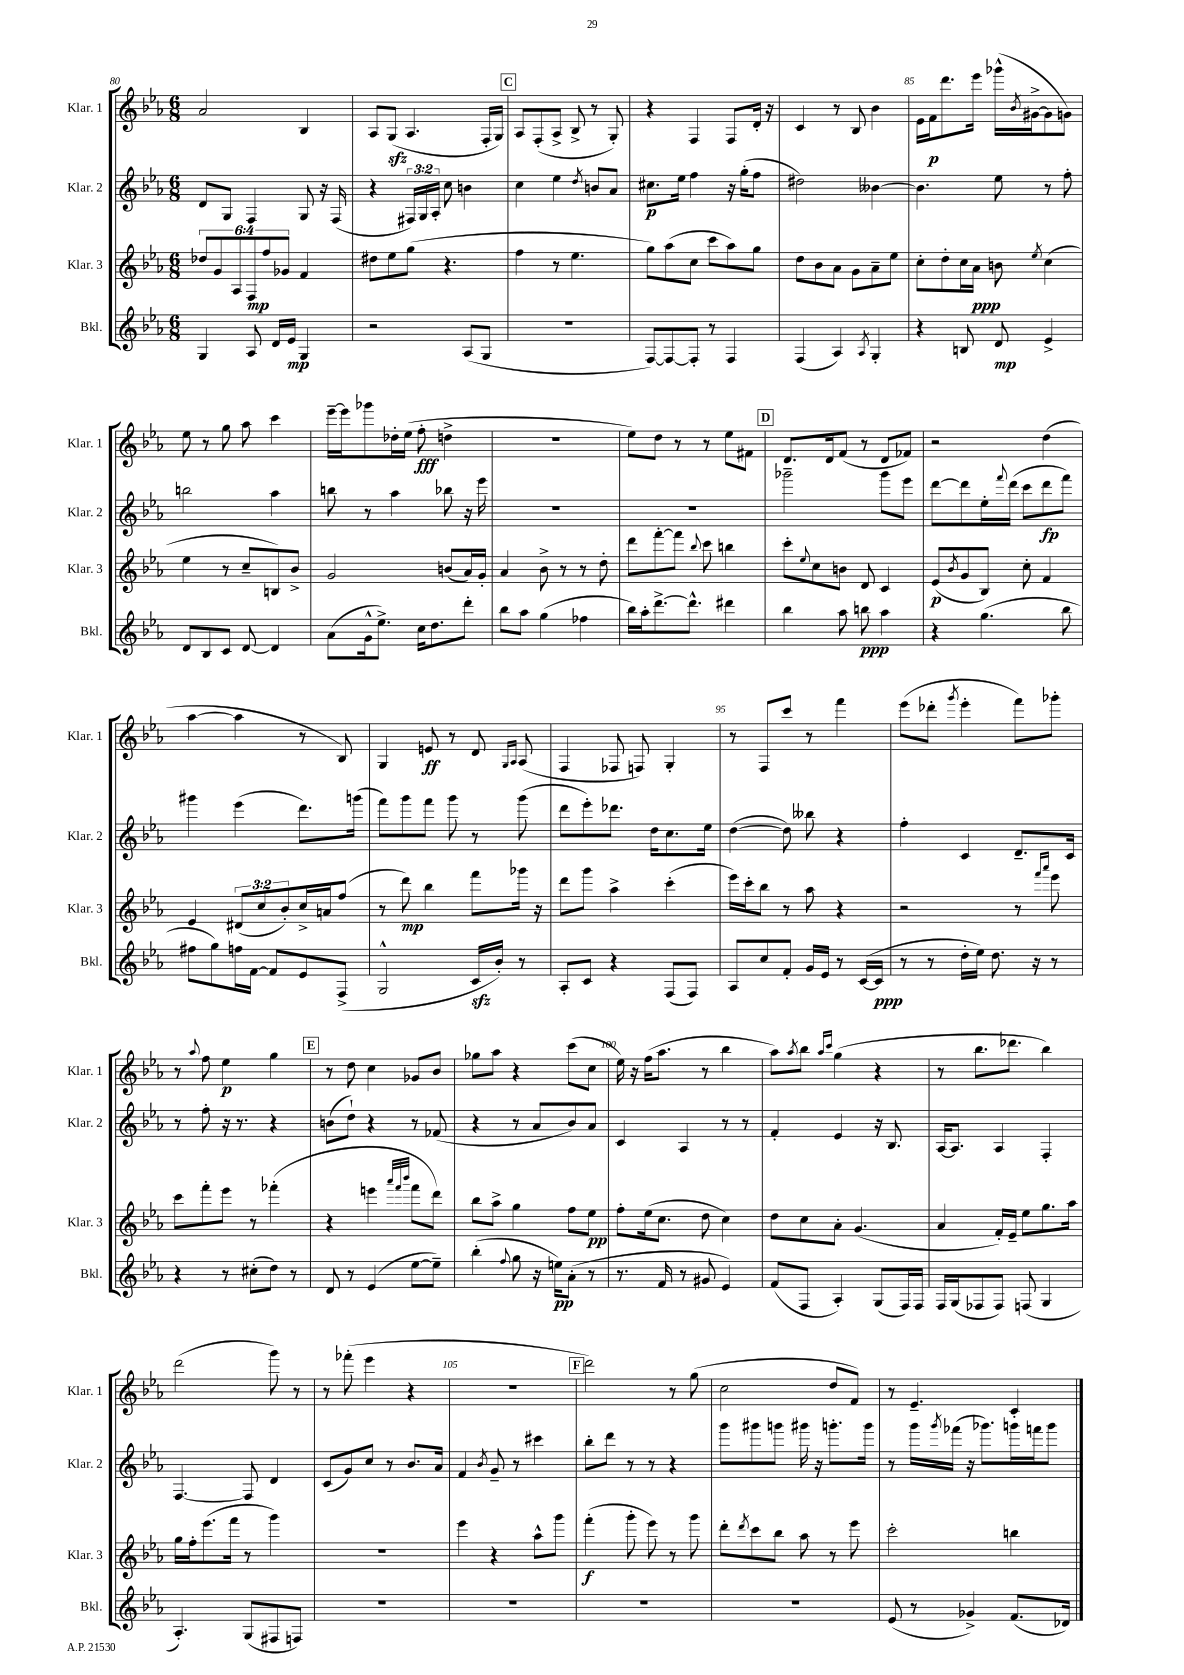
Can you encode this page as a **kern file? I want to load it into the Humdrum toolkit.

**kern	**dynam	**kern	**dynam	**kern	**dynam	**kern	**dynam
*part4	*part4	*part3	*part3	*part2	*part2	*part1	*part1
*staff4	*staff4	*staff3	*staff3	*staff2	*staff2	*staff1	*staff1
*I"Bkl.	*	*I"Klar. 3	*	*I"Klar. 2	*	*I"Klar. 1	*
*I'Bkl.	*	*I'Klar. 3	*	*I'Klar. 2	*	*I'Klar. 1	*
*clefG2	*	*clefG2	*	*clefG2	*	*clefG2	*
*k[b-e-a-]	*	*k[b-e-a-]	*	*k[b-e-a-]	*	*k[b-e-a-]	*
*M6/8	*	*M6/8	*	*M6/8	*	*M6/8	*
=80	=80	=80	=80	=80	=80	=80	=80
4G/	.	12dd-X/L	.	8d/L	.	2a-/	.
.	.	12g/	.	.	.	.	.
.	.	.	.	8G/J	.	.	.
.	.	12A-/	.	.	.	.	.
8A-/	.	12F/	mp	4F/	.	.	.
.	.	12ff/	.	.	.	.	.
16d/LL	.	.	.	.	.	.	.
.	.	12g-X/J	.	.	.	.	.
16e-/JJ	mp	.	.	.	.	.	.
4G/	.	4f/	.	8G/	.	4B-/	.
.	.	.	.	16r	.	.	.
.	.	.	.	(16F/	.	.	.
=81	=81	=81	=81	=81	=81	=81	=81
2r	.	8dd#X\L	.	4r	.	8A-/L	.
.	.	8ee-\	.	.	.	(8Gzz/J	.
.	.	(8gg\J	.	24F#X/LL)	.	4.A-/	.
.	.	.	.	24G/	.	.	.
.	.	.	.	24A-'/JJ	.	.	.
.	.	4.r	.	8cc\	.	.	.
(8A-/L	.	.	.	4bn\	.	.	.
8G/J	.	.	.	.	.	16F'/LL	.
.	.	.	.	.	.	16G/JJ)	.
!!LO:REH:place=s1:t=C
=82	=82	=82	=82	=82	=82	=82	=82
2.r	.	4ff\	.	4cc\	.	8A-/L	.
.	.	.	.	.	.	(8F'/	.
.	.	8r	.	4ee-\	.	8A-^/J	.
.	.	4.ee-\	.	.	.	8B-^/	.
.	.	.	.	8qdd/	.	.	.
.	.	.	.	8bn/L	.	8r	.
.	.	.	.	8a-/J	.	8G'/)	.
=83	=83	=83	=83	=83	=83	=83	=83
[8F/L)	.	8gg\L)	.	8.cc#X\L	p	4r	.
8F/_	.	(8aa-\	.	.	.	.	.
.	.	.	.	16ee-\Jk	.	.	.
8F'/J]	.	8cc\J	.	4ff\	.	4F/	.
8r	.	8ccc\L	.	.	.	.	.
4F/	.	8aa-\)	.	16r	.	8F/L	.
.	.	.	.	(16gg'\KL	.	.	.
.	.	8gg\J	.	8ff\J	.	16d'/Jk	.
.	.	.	.	.	.	16r	.
=84	=84	=84	=84	=84	=84	=84	=84
(4F/	.	8dd\L	.	2dd#X\)	.	4c/	.
.	.	8b-\	.	.	.	.	.
4A-/)	.	8a-\J	.	.	.	8r	.
.	.	8g\L	.	.	.	8B-/	.
8qA-/	.	.	.	.	.	.	.
4G'/	.	8a-~\	.	[4b--X\	.	4b-\	.
.	.	8ee-\J	.	.	.	.	.
=85	=85	=85	=85	=85	=85	=85	=85
4r	.	8cc'\L	.	4.b--\]	.	16e-\LL	.
.	.	.	.	.	.	16f\J	p
.	.	8dd'\	.	.	.	8.ddd\	.
8Bn/	.	16cc\L	.	.	.	.	.
.	.	16a-\JJ	ppp	.	.	16eee-\Jk	.
8d/	mp	8bn\	.	8ee-\	.	(16ggg-X^^\LL	.
.	.	.	.	.	.	8qb-/	.
.	.	.	.	.	.	[16g#X^\J	.
.	.	8qee-/	.	.	.	.	.
4e-^/	.	(4cc\	.	8r	.	8g#\]	.
.	.	.	.	8ff'\	.	8gn\J)	.
!!LO:LB:g=z
=86	=86	=86	=86	=86	=86	=86	=86
8d/L	.	4ee-\	.	2bbn\	.	8ee-\	.
8B-/	.	.	.	.	.	8r	.
8c/J	.	8r	.	.	.	8gg\	.
[8d/	.	8cc~/L	.	.	.	8aa-\	.
4d/]	.	8Bn/)	.	4aa-\	.	4ccc\	.
.	.	8b-^/J	.	.	.	.	.
=87	=87	=87	=87	=87	=87	=87	=87
(8a-\L	.	2g/	.	8bbn\	.	[16eee-~\LL	.
.	.	.	.	.	.	16eee-\J]	.
16g^^\k	.	.	.	8r	.	8ggg-X\	.
8.ee-^\J)	.	.	.	.	.	.	.
.	.	.	.	4aa-\	.	16dd-X'\L	.
.	.	.	.	.	.	(16ee-\JJ	.
16cc\KL	.	.	.	.	.	8ff'\	fff
8.dd\	.	.	.	.	.	.	.
.	.	(8bn/L	.	8bb-X\	.	4ddn^\	.
8ddd'\J	.	16a-/L)	.	16r	.	.	.
.	.	16g'/JJ	.	16eee-\	.	.	.
=88	=88	=88	=88	=88	=88	=88	=88
8bb-\L	.	4a-/	.	2.r	.	2.r	.
8aa-\J	.	.	.	.	.	.	.
(4gg\	.	8b-^\	.	.	.	.	.
.	.	8r	.	.	.	.	.
4ff-X\	.	8r	.	.	.	.	.
.	.	8dd'\	.	.	.	.	.
=89	=89	=89	=89	=89	=89	=89	=89
16bb-\LL)	.	8ddd\L	.	2.r	.	8ee-\L)	.
16aa-'\J	.	.	.	.	.	.	.
[8.ddd^\	.	[8fff'\	.	.	.	8dd\J	.
.	.	8fff\J]	.	.	.	8r	.
8.ddd^^\J]	.	.	.	.	.	.	.
.	.	8qqbb-/	.	.	.	.	.
.	.	8ccc\	.	.	.	8r	.
4ddd#X\	.	4bbn\	.	.	.	8ee-\L	.
.	.	.	.	.	.	8f#X\J	.
!!LO:REH:place=s1:t=D
=90	=90	=90	=90	=90	=90	=90	=90
4bb-\	.	8ccc'\L	.	2ggg-X~\	.	8.d/L	.
.	.	8qqee-/	.	.	.	.	.
.	.	8cc\	.	.	.	.	.
.	.	.	.	.	.	16d/k	.
8aa-\	.	8bn\J	.	.	.	(8f/J	.
8bbn\	ppp	8d/	.	.	.	8r	.
4aa-\	.	4c/	.	8ggg-\L	.	8d/L	.
.	.	.	.	8eee-\J	.	8f-X/J)	.
=91	=91	=91	=91	=91	=91	=91	=91
4r	.	(8e-/L	p	[8ddd\L	.	2r	.
.	.	8qb-/	.	.	.	.	.
.	.	8g/	.	8ddd\]	.	.	.
(4.gg\	.	8B-/J)	.	16ee-'\L	.	.	.
.	.	.	.	8qqfff/	.	.	.
.	.	.	.	(16ddd\JJ	.	.	.
.	.	8cc'\	.	8ccc\L	.	.	.
.	.	4f/	.	8ddd\	fp	(4dd\	.
8bb-\	.	.	.	8fff\J)	.	.	.
!!LO:LB:g=z
=92	=92	=92	=92	=92	=92	=92	=92
8ff#X\L	.	4e-/	.	4ggg#X\	.	[4aa-\	.
8gg\)	.	.	.	.	.	.	.
16ffn\L	.	(12d#X/L	.	(4eee-\	.	4aa-\]	.
[16f\JJ	.	.	.	.	.	.	.
.	.	12cc/	.	.	.	.	.
8f/L]	.	.	.	.	.	.	.
.	.	12b-'/)	.	.	.	.	.
8e-/	.	16cc^/L	.	8.ddd\L)	.	8r	.
.	.	16an/J	.	.	.	.	.
(8F^/J	.	(8ff/J	.	.	.	8B-/)	.
.	.	.	.	(16gggn\Jk	.	.	.
=93	=93	=93	=93	=93	=93	=93	=93
2G^^/	.	8r	.	8fff\L)	.	4G/	.
.	.	8ddd\)	mp	8ggg\	.	.	.
.	.	4bb-\	.	8fff\J	.	8en/	ff
.	.	.	.	8ggg\	.	8r	.
16czz/LL	.	8fff\L	.	8r	.	8d/	.
16b-'/JJ)	.	.	.	.	.	.	.
.	.	.	.	.	.	16qqG/LL	.
.	.	.	.	.	.	16qqA-/JJ	.
8r	.	16ggg-X\Jk	.	(8ggg\	.	(8A-/	.
.	.	16r	.	.	.	.	.
=94	=94	=94	=94	=94	=94	=94	=94
8A-'/L	.	8ddd\L	.	8ddd\L	.	4F/	.
8c/J	.	8ggg\J	.	8eee-'\)	.	.	.
4r	.	4aa-^\	.	8.ddd-X\J	.	8F-X/	.
.	.	.	.	.	.	8Fn/)	.
.	.	.	.	16dd\KL	.	.	.
(8F/L	.	(4ccc'\	.	8.cc\	.	4G'/	.
8F/J)	.	.	.	.	.	.	.
.	.	.	.	16ee-\Jk	.	.	.
=95	=95	=95	=95	=95	=95	=95	=95
8A-/L	.	16eee-\LL)	.	([4dd\	.	8r	.
.	.	16ccc'\J	.	.	.	.	.
8cc/	.	8bb-\J	.	.	.	8F/L	.
8f'/J	.	8r	.	8dd\])	.	8ccc/J	.
16g/LL	.	8aa-\	.	8bb--X\	.	8r	.
16e-/JJ	.	.	.	.	.	.	.
8r	.	4r	.	4r	.	4fff\	.
([16c/LL	.	.	.	.	.	.	.
16c/JJ]	ppp	.	.	.	.	.	.
=96	=96	=96	=96	=96	=96	=96	=96
8r	.	2r	.	4ff'\	.	(8eee-\L	.
8r	.	.	.	.	.	8ddd-X'\J	.
.	.	.	.	.	.	8qggg/	.
16dd'\LL	.	.	.	4c/	.	4eee-'\	.
16ee-\JJ)	.	.	.	.	.	.	.
8.dd\	.	.	.	.	.	.	.
.	.	8r	.	8.d~/L	.	8fff\L)	.
16r	.	.	.	.	.	.	.
.	.	16qqfff/LL	.	.	.	.	.
.	.	16qqaaa-/JJ	.	.	.	.	.
8r	.	8eee-\	.	.	.	8ggg-X'\J	.
.	.	.	.	16c/Jk	.	.	.
!!LO:LB:g=z
=97	=97	=97	=97	=97	=97	=97	=97
4r	.	8ccc\L	.	8r	.	8r	.
.	.	.	.	.	.	8qqaa-/	.
.	.	8fff'\	.	8ff'\	.	8ff\	.
8r	.	8eee-\J	.	16r	.	4ee-\	p
.	.	.	.	8.r	.	.	.
(8cc#X'\L	.	8r	.	.	.	.	.
8dd\J)	.	(4fff-X'\	.	4r	.	4gg\	.
8r	.	.	.	.	.	.	.
!!LO:REH:place=s1:t=E
=98	=98	=98	=98	=98	=98	=98	=98
8d/	.	4r	.	(8bn\L	.	8r	.
8r	.	.	.	8dd`\J)	.	8dd\	.
(4e-/	.	4eeen\	.	4r	.	4cc\	.
.	.	32qqaaa-/LLL	.	.	.	.	.
.	.	32qqfff/	.	.	.	.	.
.	.	32qqbbb-/JJJ	.	.	.	.	.
[8ee-\L	.	8fff\L	.	8r	.	8g-X/L	.
8ee-~\J])	.	8ddd\J)	.	(8f-X/	.	8b-/J	.
=99	=99	=99	=99	=99	=99	=99	=99
(4bb-'\	.	8bb-\L	.	4r	.	8gg-X\L	.
.	.	8aa-^\J	.	.	.	8aa-\J	.
8qqff/	.	.	.	.	.	.	.
8gg\	.	4gg\	.	8r	.	4r	.
16r	.	.	.	8a-/L	.	.	.
16een\KL)	pp	.	.	.	.	.	.
(8a-'\J	.	8ff\L	.	8b-/)	.	(8ccc\L	.
8r	.	8ee-\J	pp	8a-/J	.	8cc\J	.
=100	=100	=100	=100	=100	=100	=100	=100
8.r	.	8ff'\L	.	4c/	.	16ee-\)	.
.	.	.	.	.	.	16r	.
.	.	(16ee-\k	.	.	.	(16ff\KL	.
16f/	.	8.cc\J	.	.	.	8.aa-\J	.
8r	.	.	.	4A-/	.	.	.
8g#X/	.	8dd\	.	.	.	8r	.
4e-/)	.	4cc\)	.	8r	.	4bb-\	.
.	.	.	.	8r	.	.	.
=101	=101	=101	=101	=101	=101	=101	=101
(8f/L	.	8dd\L	.	4f'/	.	8aa-\L)	.
.	.	.	.	.	.	8qaa-/	.
8F/J	.	8cc\	.	.	.	8bb-\J	.
.	.	.	.	.	.	16qqaa-/LL	.
.	.	.	.	.	.	16qqccc/JJ	.
4A-'/)	.	8a-'\J	.	4e-/	.	(4gg\	.
.	.	(4.g/	.	.	.	.	.
(8G/L	.	.	.	16r	.	4r	.
.	.	.	.	8.B-/	.	.	.
16F/L)	.	.	.	.	.	.	.
16F/JJ	.	.	.	.	.	.	.
=102	=102	=102	=102	=102	=102	=102	=102
16F/LL	.	4a-/	.	[16A-/KL	.	8r	.
(16G/J	.	.	.	8.A-/J]	.	.	.
8F-X/	.	.	.	.	.	8.bb-\L	.
8F-/J)	.	16f'/LL)	.	4A-/	.	.	.
.	.	16e-~/JJ	.	.	.	8.ddd-X\J	.
(8Fn/	.	8ee-\L	.	.	.	.	.
4G/	.	8.gg\	.	4F'/	.	4bb-\)	.
.	.	16aa-\Jk	.	.	.	.	.
!!LO:LB:g=z
=103	=103	=103	=103	=103	=103	=103	=103
4.A-'/)	.	16gg\LL	.	[4.F/	.	(2ddd\	.
.	.	16ff'\J	.	.	.	.	.
.	.	(8.eee-\	.	.	.	.	.
.	.	16fff\Jk	.	.	.	.	.
(8G/L	.	8r	.	8F/]	.	.	.
8F#X/	.	4ggg\)	.	4d/	.	8ggg\)	.
8Fn/J)	.	.	.	.	.	8r	.
=104	=104	=104	=104	=104	=104	=104	=104
2.r	.	2.r	.	(8c/L	.	8r	.
.	.	.	.	8g/)	.	(8fff-X'\	.
.	.	.	.	8cc/J	.	4eee-\	.
.	.	.	.	8r	.	.	.
.	.	.	.	8.b-/L	.	4r	.
.	.	.	.	16a-/Jk	.	.	.
=105	=105	=105	=105	=105	=105	=105	=105
2.r	.	4eee-\	.	4f/	.	2.r	.
.	.	.	.	8qb-/	.	.	.
.	.	4r	.	8g~/	.	.	.
.	.	.	.	8r	.	.	.
.	.	8aa-^^\L	.	4ccc#X\	.	.	.
.	.	8ggg\J	.	.	.	.	.
!!LO:REH:place=s1:t=F
=106	=106	=106	=106	=106	=106	=106	=106
2.r	.	(4fff'\	f	8bb-'\L	.	2ddd\)	.
.	.	.	.	8ddd\J	.	.	.
.	.	8ggg'\	.	8r	.	.	.
.	.	8eee-\)	.	8r	.	.	.
.	.	8r	.	4r	.	8r	.
.	.	8ggg\	.	.	.	(8gg\	.
=107	=107	=107	=107	=107	=107	=107	=107
2.r	.	8ddd'\L	.	8ggg\L	.	2cc\	.
.	.	8qddd/	.	.	.	.	.
.	.	8ccc\	.	8ggg#X\	.	.	.
.	.	8bb-\J	.	8gggn\J	.	.	.
.	.	8aa-\	.	16ggg#X\	.	.	.
.	.	.	.	16r	.	.	.
.	.	8r	.	8.gggn'\L	.	8dd/L	.
.	.	8eee-\	.	.	.	8f/J)	.
.	.	.	.	16ggg\Jk	.	.	.
=108	=108	=108	=108	=108	=108	=108	=108
(8e-/	.	2ccc'\	.	8r	.	8r	.
8r	.	.	.	16ggg\LL	.	4.e-~/	.
.	.	.	.	8qggg/	.	.	.
.	.	.	.	(16fff-X\JJ	.	.	.
4g-X^/)	.	.	.	16r	.	.	.
.	.	.	.	8.ggg-X\L)	.	.	.
(8.f/L	.	4bbn\	.	16gggn\L	.	4c'/	.
.	.	.	.	16fffn\J	.	.	.
.	.	.	.	8ggg\J	.	.	.
16d-X/Jk)	.	.	.	.	.	.	.
==	==	==	==	==	==	==	==
*-	*-	*-	*-	*-	*-	*-	*-
